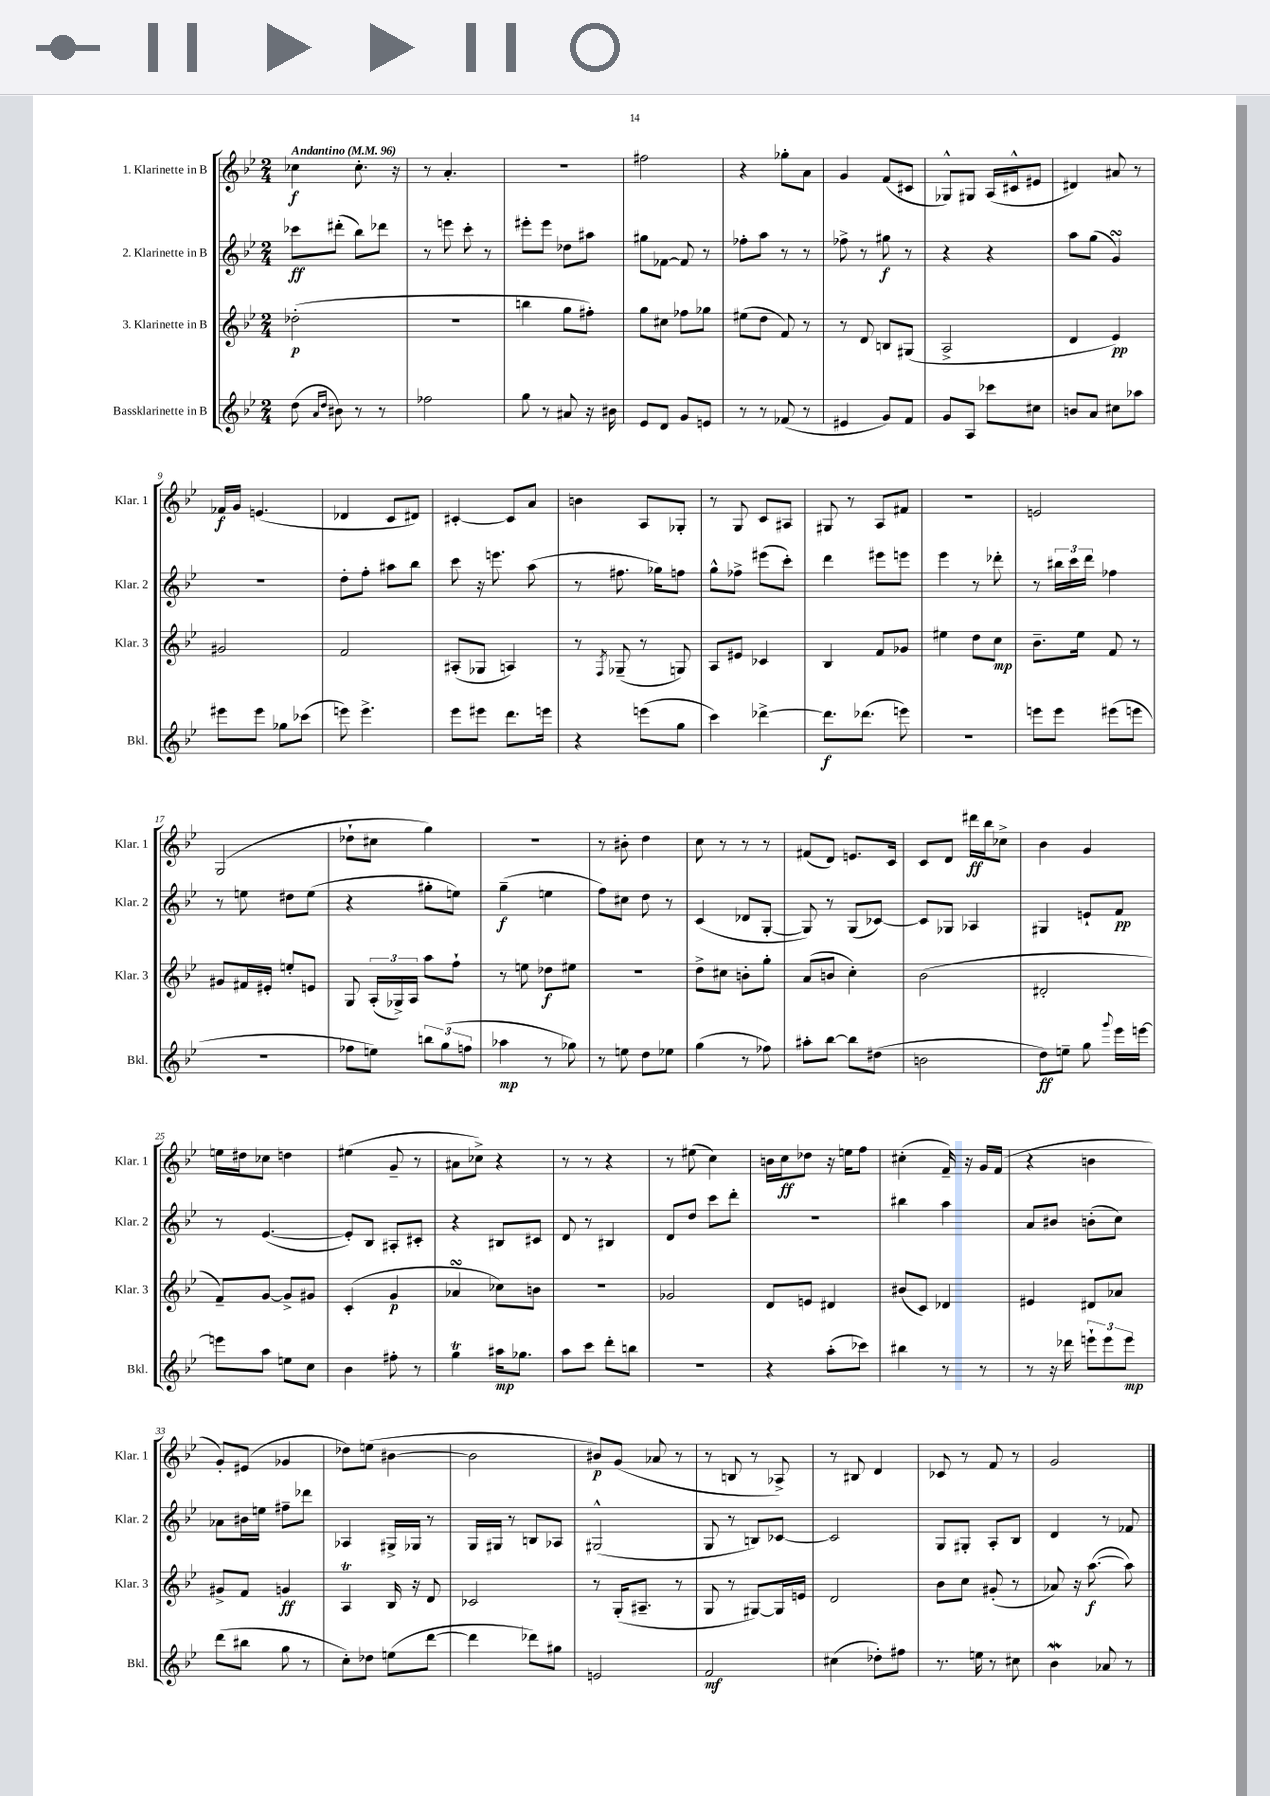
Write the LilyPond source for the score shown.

<<
\new StaffGroup <<
\new Staff = "s0" \with { instrumentName = "1. Klarinette in B" shortInstrumentName = "Klar. 1" } {
    \clef treble \key bes \major \numericTimeSignature \time 2/4 \tempo "Andantino" 4 = 96
    \autoBeamOff ces''4\f ces''8.-. r16 |
    r8 a'4.-. |
    R2 |
    fis''2 |
    r4 ges''8[-. a'8] |
    g'4 f'8[( cis'8] |
    ges8[-^) gis8] a16[( cis'16-^ eis'8] |
    dis'4) ais'8 r8 |
    fes'16[\f g'16] e'4.( |
    des'4 c'8[ dis'8]) |
    cis'4~-. cis'8[ a'8] |
    b'4 a8[ ges8]-. |
    r8 g8 c'8[ ais8] |
    gis8 r8 a8[ fis'8] |
    R2 |
    e'2 |
    g2( |
    des''8[-! cis''8] g''4) |
    r2 |
    r8 bis'8-. d''4 |
    c''8 r8 r8 r8 |
    fis'8[( d'8]) e'8.[ c'16] |
    c'8[ d'8] dis'''16[\ff bes''16 ces''8]-> |
    bes'4 g'4 |
    e''16[ dis''16 ces''8] d''4 |
    eis''4( g'8-- r8 |
    ais'8[ ces''8]->) r4 |
    r8 r8 r4 |
    r8 eis''8( c''4) |
    b'16[ c''16\ff des''8] r16 e''16[ f''8] |
    cis''4-.( f'16--) r16 g'16[ f'16]( |
    r4 b'4 |
    g'8[-.) eis'8]( ges'4 |
    des''8[) e''8]( bis'4~ |
    bis'2 |
    bis'8[\p) g'8]( aes'8 r8 |
    r8 b8 r8 aes8->) |
    r8 bis8 d'4 |
    ces'8 r8 f'8 r8 |
    g'2 \bar "|." |
}
\new Staff = "s1" \with { instrumentName = "2. Klarinette in B" shortInstrumentName = "Klar. 2" } {
    \clef treble \key bes \major \numericTimeSignature \time 2/4
    \autoBeamOff ces'''8[\ff dis'''8]-.( bes''8[) des'''8] |
    r8 e'''8 c'''8-. r8 |
    eis'''8[-. eis'''8] des''8[ ais''8] |
    gis''8[ fes'8]~ fes'8 r8 |
    fes''8[-. a''8] r8 r8 |
    fes''8-> r8 gis''8\f r8 |
    r4 r4 |
    a''8[ g''8]( g'4\turn) |
    R2 |
    d''8[-. f''8]-. ais''8[ bes''8] |
    c'''8 r16 e'''8. a''8( |
    r8 fis''8. ges''16[) f''8] |
    g''8[-^ fes''8]-> eis'''8[( c'''8]-.) |
    d'''4 eis'''8[ e'''8] |
    ees'''4 r8 des'''8-. |
    r8 \tuplet 3/2 { bis''16[ c'''16 d'''16] } fes''4 |
    r8 e''8 dis''8[ e''8]( |
    r4 gis''8[-. e''8]) |
    g''4--\f( e''4 |
    f''8[) cis''8] d''8 r8 |
    c'4( des'8[ g8]~-. |
    g8) r8 g8[( ces'8]~) |
    ces'8[ ges8] aes4 |
    gis4 e'8[-! f'8]\pp |
    r8 ees'4.~( |
    ees'8[-.) bes8] ais8[-. cis'8]-. |
    r4 bis8[ cis'8] |
    d'8 r8 bis4 |
    d'8[ d''8] c'''8[ d'''8]-. |
    R2 |
    bis''4 a''4 |
    a'8[ bis'8] b'8[-.( c''8]) |
    aes'8[ bis'16 e''16] fis''8[-- des'''8] |
    aes4 gis16[-> ges16] r8 |
    g16[ gis16] r8 b8[ aes8] |
    gis2-^( |
    g8 r8 b8[) ces'8]~ |
    ces'2 |
    g8[ gis8]-. a8[-. bes8] |
    d'4 r8 fes'8 \bar "|." |
}
\new Staff = "s2" \with { instrumentName = "3. Klarinette in B" shortInstrumentName = "Klar. 3" } {
    \clef treble \key bes \major \numericTimeSignature \time 2/4
    \autoBeamOff des''2-.\p( |
    R2 |
    b''4 g''8[ fis''8]-.) |
    g''8[ cis''8] fes''8[ ges''8] |
    eis''8[( d''8] f'8) r8 |
    r8 d'8 b8[ gis8]( |
    a2-> |
    d'4 ees'4\pp) |
    gis'2 |
    f'2 |
    ais8[-.( ges8] a4) |
    r8 \acciaccatura { f8 } ges8--( r8 g8) |
    a8[ eis'8] ces'4 |
    bes4 f'8[ ges'8] |
    eis''4 d''8[ c''8]\mp |
    bes'8.[-- ees''16] f'8 r8 |
    gis'8[ fis'16 eis'16]-. e''8[-. e'8] |
    g8 \tuplet 3/2 { a16[-.( ges16->) a16] } a''8[ f''8]-! |
    r8 e''8 des''8[\f eis''8] |
    R2 |
    d''8[-> cis''8] b'8[-. g''8]-. |
    a'8[( b'8] c''4-.) |
    bes'2( |
    dis'2-. |
    f'8[--) g'8]~ g'8[-> gis'8] |
    c'4-.( g'4\p |
    aes'4\turn ces''8[) b'8] |
    r2 |
    ges'2 |
    d'8[ e'8] dis'4 |
    bis'8[( c'8]) des'4 |
    eis'4 dis'8[ aes'8] |
    gis'8[-> f'8] g'4\ff |
    a4\trill bes16 r16 d'8 |
    ces'2 |
    r8 g16[-.( ais8.]-- r8 |
    g8 r8 gis8[~) gis16 e'16] |
    d'2 |
    bes'8[ c''8] gis'8-.( r8 |
    aes'8) r16 a''8.~\f( a''8) \bar "|." |
}
\new Staff = "s3" \with { instrumentName = "Bassklarinette in B" shortInstrumentName = "Bkl." } {
    \clef treble \key bes \major \numericTimeSignature \time 2/4
    \autoBeamOff d''8( \grace { a'16[ d''16] } bis'8) r8 r8 |
    fes''2 |
    g''8 r8 ais'8 r16 bis'16 |
    ees'8[ d'8] g'8[ e'8] |
    r8 r8 fes'8( r8 |
    eis'4 g'8[) f'8] |
    g'8[ a8] ces'''8[ cis''8] |
    b'8[ a'8] cis''8[ aes''8] |
    eis'''8[ eis'''8] ges''8[ ces'''8]( |
    e'''8) e'''4.-> |
    ees'''8[ eis'''8] d'''8.[ e'''16] |
    r4 e'''8[( g''8] |
    c'''4) des'''4~-> |
    des'''8.[\f des'''8.]( e'''8) |
    R2 |
    e'''8[ e'''8] eis'''8[( e'''8] |
    R2 |
    fes''8[ e''8]) \tuplet 3/2 { b''8[ g''8( f''8] } |
    aes''4\mp r8 ges''8) |
    r8 e''8 d''8[ ees''8] |
    g''4( r8 fes''8) |
    ais''8[-. bes''8]~ bes''8[ dis''8]( |
    b'2 |
    d''8[\ff) e''8]-- g''8 \appoggiatura { g'''8 } ees'''16[ e'''16]~ |
    e'''8[ a''8] e''8[ c''8] |
    bes'4 fis''8-. r8 |
    g''4\trill ais''16[\mp ges''8.] |
    a''8[ c'''8] d'''8[-. b''8] |
    r2 |
    r4 a''8[-.( ces'''8]) |
    bis''4 r8 r8 |
    r8 r16 des'''16 \tuplet 3/2 { e'''8[-! e'''8 e'''8]\mp } |
    d'''8[( bis''8] g''8 r8 |
    c''8[-.) des''8] e''8[( d'''8]~ |
    d'''4 des'''8[) gis''8] |
    e'2 |
    f'2\mf |
    cis''4( des''8[-.) fis''8] |
    r8. e''16 r8 cis''8 |
    bes'4\mordent aes'8 r8 \bar "|." |
}
>>
>>
